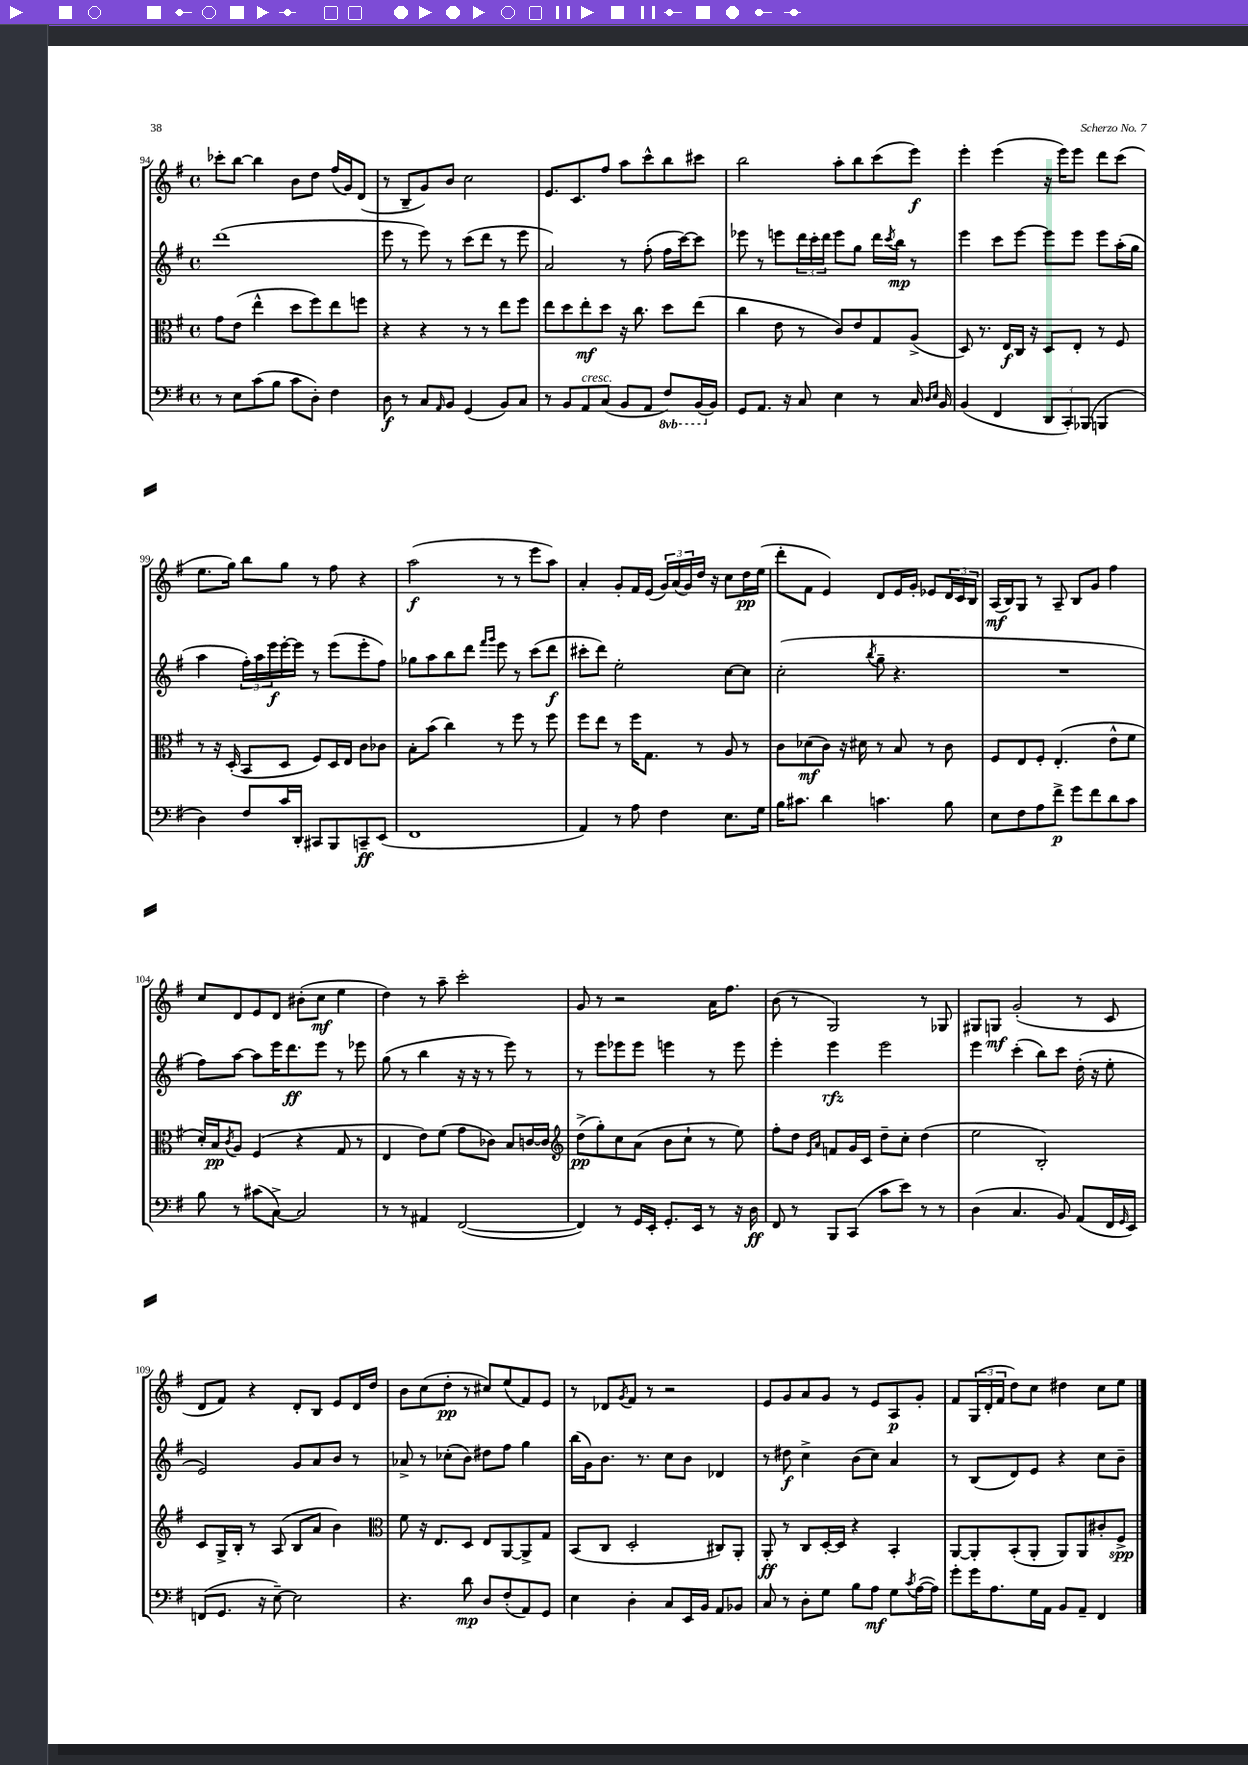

**kern	**kern	**kern	**kern
*staff4	*staff3	*staff2	*staff1
*clefF4	*clefC3	*clefG2	*clefG2
*k[f#]	*k[f#]	*k[f#]	*k[f#]
*M4/4	*M4/4	*M4/4	*M4/4
*met(c)	*met(c)	*met(c)	*met(c)
8r	8g\L	(1ddd	8ccc-'\L
8E\L	(8e\J	.	[8bb\J
(8c\	4ee^^\	.	4bb\]
8B\J	.	.	.
8c\L	8dd\L	.	8b\L
8D'\J)	8ff#\)	.	8dd\J
4F#\	8ee\	.	(16ff#/LL
.	.	.	16g/J)
.	8ff\J	.	(8d/J
=	=	=	=
8D\	4r	8eee\	8r
8r	.	8r	8B~/L
8C/L	4r	8eee\)	8g/)
16qqAA/	.	.	.
8BB/J	.	8r	8b/J
(4GG/	8r	(8ccc\L	2cc\
.	8r	8ddd\J	.
8BB/L)	8ee\L	8r	.
8C/J	8ff#\J	8eee\	.
=	=	=	=
8r	8ee\L	2a/)	8.e/L
8BB/L	8dd\	.	.
.	.	.	8.c/
8AA/	8ee'\	.	.
(8C/J	8dd\J	.	8ff#/J
8BB/L	16r	8r	8aa\L
.	8.cc\	.	.
8AA/J	.	(8ff#'\	8ccc^^\
8FF#/L)	8dd\L	16ff#\LL	8bb\
.	.	[16ccc\J)	.
(16BBB/L	(8ee\J	8ccc\]J	8ccc#\J
16BB/JJ)	.	.	.
=	=	=	=
8GG/L	4cc\	8eee-\	2bb\
8.AA/J	.	8r	.
.	8e\	8eee\L	.
16r	.	.	.
8C/	8r	24ddd\L	.
.	.	24ccc'\	.
.	.	24ddd\JJ	.
4E\	8c/L)	8eee\L	8aa'\L
.	8e/	8gg\J	8bb\
8r	8G/	16ddd\LL	(8ccc\
.	.	8qccc/	.
.	.	16bb\JJ	.
16C/	(8A^/J	8r	8eee\J)
16qqD/LL	.	.	.
16qqE/JJ	.	.	.
16BB/	.	.	.
=	=	=	=
(4BB/	8D/)	4eee\	4eee'\
.	8.r	.	.
4FF#/	.	8ccc\L	(4eee\
.	16E/LL	.	.
.	16C/JJ	[8eee\J	.
.	16r	.	.
12DD/L	8D/L	8eee\]L	16r
.	.	.	16eee\LK)
12CC'/)	.	.	.
.	8E'/J	8eee\J	8eee\J
(12BBB-/J	.	.	.
4BBB/	8r	8eee\L	8ddd\L
.	8F#/	(16aa'\L	(8ccc\J
.	.	16gg\JJ	.
=	=	=	=
4D\)	8r	4aa\	8.ee\L
.	16r	.	.
.	(16D'/	.	16gg\Jk)
8F#/L	8BB/L	24ff#'\LL)	8bb\L
.	.	24aa\	.
.	.	24eee\	.
16c/L	8D/J	[16eee'\	8gg\J
16DD'/JJ	.	16eee\]JJ	.
8CC#/L	8F#/L)	8r	8r
8BBB/	16D/L	(8eee\L	8ff#\
.	16E/JJ	.	.
8CC~/	8c\L	8eee'\	4r
(8EE/J	8c-\J	8ff#\J)	.
=	=	=	=
1FF#	8B'\L	8gg-\L	(2aa\
.	(8b\J	8aa\	.
.	4cc\)	8bb\	.
.	.	8ddd\J	.
.	.	16qqfff#/LL	.
.	.	16qqggg/JJ	.
.	8r	8eee\	8r
.	8ff#\	8r	8r
.	8r	(8ccc\L	8eee\L
.	8ff#\	8ddd\J	8aa\J)
=	=	=	=
4AA/)	8ff#\L	8ccc#'\L	4a'/
.	8ee\J	8ddd\J)	.
8r	8r	2ee'\	8g'/L
8A\	16ff#\LK	.	16f#/L
.	8.G\J	.	(16e/JJ
4F#\	.	.	24g/LL)
.	.	.	(24a/
.	.	.	24g/)
.	8r	.	16dd/JJ
.	.	.	16r
8.E\L	8A/	[8cc\L	8cc\L
.	8r	8cc\]J	16dd\L
16G\Jk	.	.	(16ee\JJ
=	=	=	=
16B\LK	8c\L	(2cc'\	8ddd'\L
8.c#\J	.	.	.
.	(8d-\	.	8f#\J
4d\	8c\J)	.	4e/)
.	16r	.	.
.	16d#\	.	.
.	.	8qbb/	.
4.c\	8r	8gg~\	8d/L
.	8B/	4.r	16e/L
.	.	.	16g'/JJ
.	8r	.	8e-/L
8B\	8c\	.	24d/L
.	.	.	24c/
.	.	.	24B/JJ
=	=	=	=
8E\L	8F#/L	1r	(16A/LL
.	.	.	16B/J)
8F#\	8E/	.	8G/J
8A\	8F#'/J	.	8r
8f#^\J	(4.E'/	.	8A~/
8g\L	.	.	8B/L
8f#\	.	.	8g/J
8d\	8e^^\L	.	4ff#\
8c\J	8f#\J	.	.
=	=	=	=
8B\	16d'/LL)	8ff#\L)	8cc/L
.	16B/J	.	.
.	8qc/	.	.
8r	8A/J	[8aa\J	8d/
(8c#\L	(4F#/	8aa\]L	8e/
[8C^\J)	.	16eee\K	8d/J
.	.	8.ddd\	.
2C/]	4r	.	(8b#'\L
.	.	8eee\J	8cc\J
.	8G/	8r	4ee\
.	8r	8eee-\	.
=	=	=	=
8r	4E/	(8gg\	4dd\)
8r	.	8r	.
4AA#/	8e\L)	4bb\	8r
.	(8f#\J	.	8aa~\
([2FF#/	8g\L	16r	2ccc'\
.	.	16r	.
.	8c-\J)	8r	.
.	8B/L	8eee\)	.
.	[16c/L	8r	.
.	16c/]JJ	.	.
=	=	=	=
*	*clefG2	*	*
4FF#/])	(8dd^\L	8r	8g/
.	8gg'\)	8eee\L	8r
8r	8cc\	8eee-\	2r
16GG/LL	(8a\J	8eee-\J	.
16EE'/JJ	.	.	.
8.GG'/L	8b\L	4eee\	.
.	8cc`\J	.	.
16EE/Jk	.	.	.
8r	8r	8r	16a\LK
.	.	.	8.ff#\J
16r	8ee\)	8eee\	.
16D\	.	.	.
=	=	=	=
8FF#/	8ff#'\L	4eee'\	(8b\
8r	8dd\J	.	8r
.	16qqe/LL	.	.
.	16qqa/JJ	.	.
8BBB/L	8f/L	4eee\	2G/)
(8CC/J	16g/L	.	.
.	16c/JJ	.	.
8c\L	8dd~\L	2eee\	.
8e\J)	8cc'\J	.	.
8r	(4dd\	.	8r
8r	.	.	8G-/
=	=	=	=
(4D\	2ee\	4eee\	8G#/L
.	.	.	8G/J
4.C/	.	(4ccc'\	(2g'/
.	2B'/)	8bb\L)	.
8BB/)	.	8ccc\J	.
(8AA/L	.	(16dd'\	8r
.	.	16r	.
16FF#/L	.	8ee'\	8c/
16qqGG/	.	.	.
16EE/JJ)	.	.	.
=	=	=	=
(8FF/L	8c/L	2e/)	8d/L
8.GG/J	16G^/L	.	8f#/J)
.	16B'/JJ	.	.
.	8r	.	4r
16r	.	.	.
[8E~\)	(8A/	.	.
2E\]	8B/L	8g/L	8d'/L
.	8a/J	8a/	8B/J
.	4b\)	8b/J	8e/L
.	.	8r	16d/L
.	.	.	16dd/JJ
=	=	=	=
*	*clefC3	*	*
4.r	8f#\	8a-^/	8b\L
.	16r	8r	(8cc\
.	8.E/L	.	.
.	.	(8cc-'\L	8dd'\J
8d\	8D/J	8b\J)	8r
8D/L	8E/L	8dd#\L	8cc#/L)
(8F#'/	[8AA/	8ff#\J	(8ee/
8AA/)	8AA^/]	4gg\	8f#/)
8GG/J	8G/J	.	8e/J
=	=	=	=
4E\	(8BB/L	(16bb\LL	8r
.	.	16g\J)	.
.	8C/J	8.b\J	8d-/L
.	.	.	8qg/
4D'\	2D'/	.	8f#/J
.	.	8.r	.
.	.	.	8r
8C/L	.	8cc\L	2r
16EE/L	.	8b\J	.
16BB/JJ	.	.	.
8AA/L	8C#/L)	4d-/	.
8BB-/J	8AA'/J	.	.
=	=	=	=
8C/	8AA'/	8r	8e/L
8r	8r	8dd#\	8g/
8D'\L	8C/L	4cc^\	8a/
8G\J	[16D'/L	.	8g/J
.	16D/]JJ	.	.
8B\L	4r	(8b\L	8r
8A\J	.	8cc\J)	8e/L
8G\L	4BB'/	4a/	8A/
8qc/	.	.	.
([16A\L	.	.	8g'/J
16A\]JJ)	.	.	.
=	=	=	=
8g'\L	[8AA/L	8r	8f#/L
16g\K	8AA'/]	(8B/L	(24G/L
.	.	.	24d'/
8.A\	.	.	.
.	.	.	24f#/JJ
.	(8BB'/	8d/)	8dd\L)
16G\L	8AA'/J	8e/J	8cc\J
16AA\JJ	.	.	.
8BB/L	8AA/L)	4r	4dd#\
8AA~/J	8AA/	.	.
4FF#/	8c#'/	8cc\L	8cc\L
.	8F#^/J	8b~\J	8ee\J
==	==	==	==
*-	*-	*-	*-
